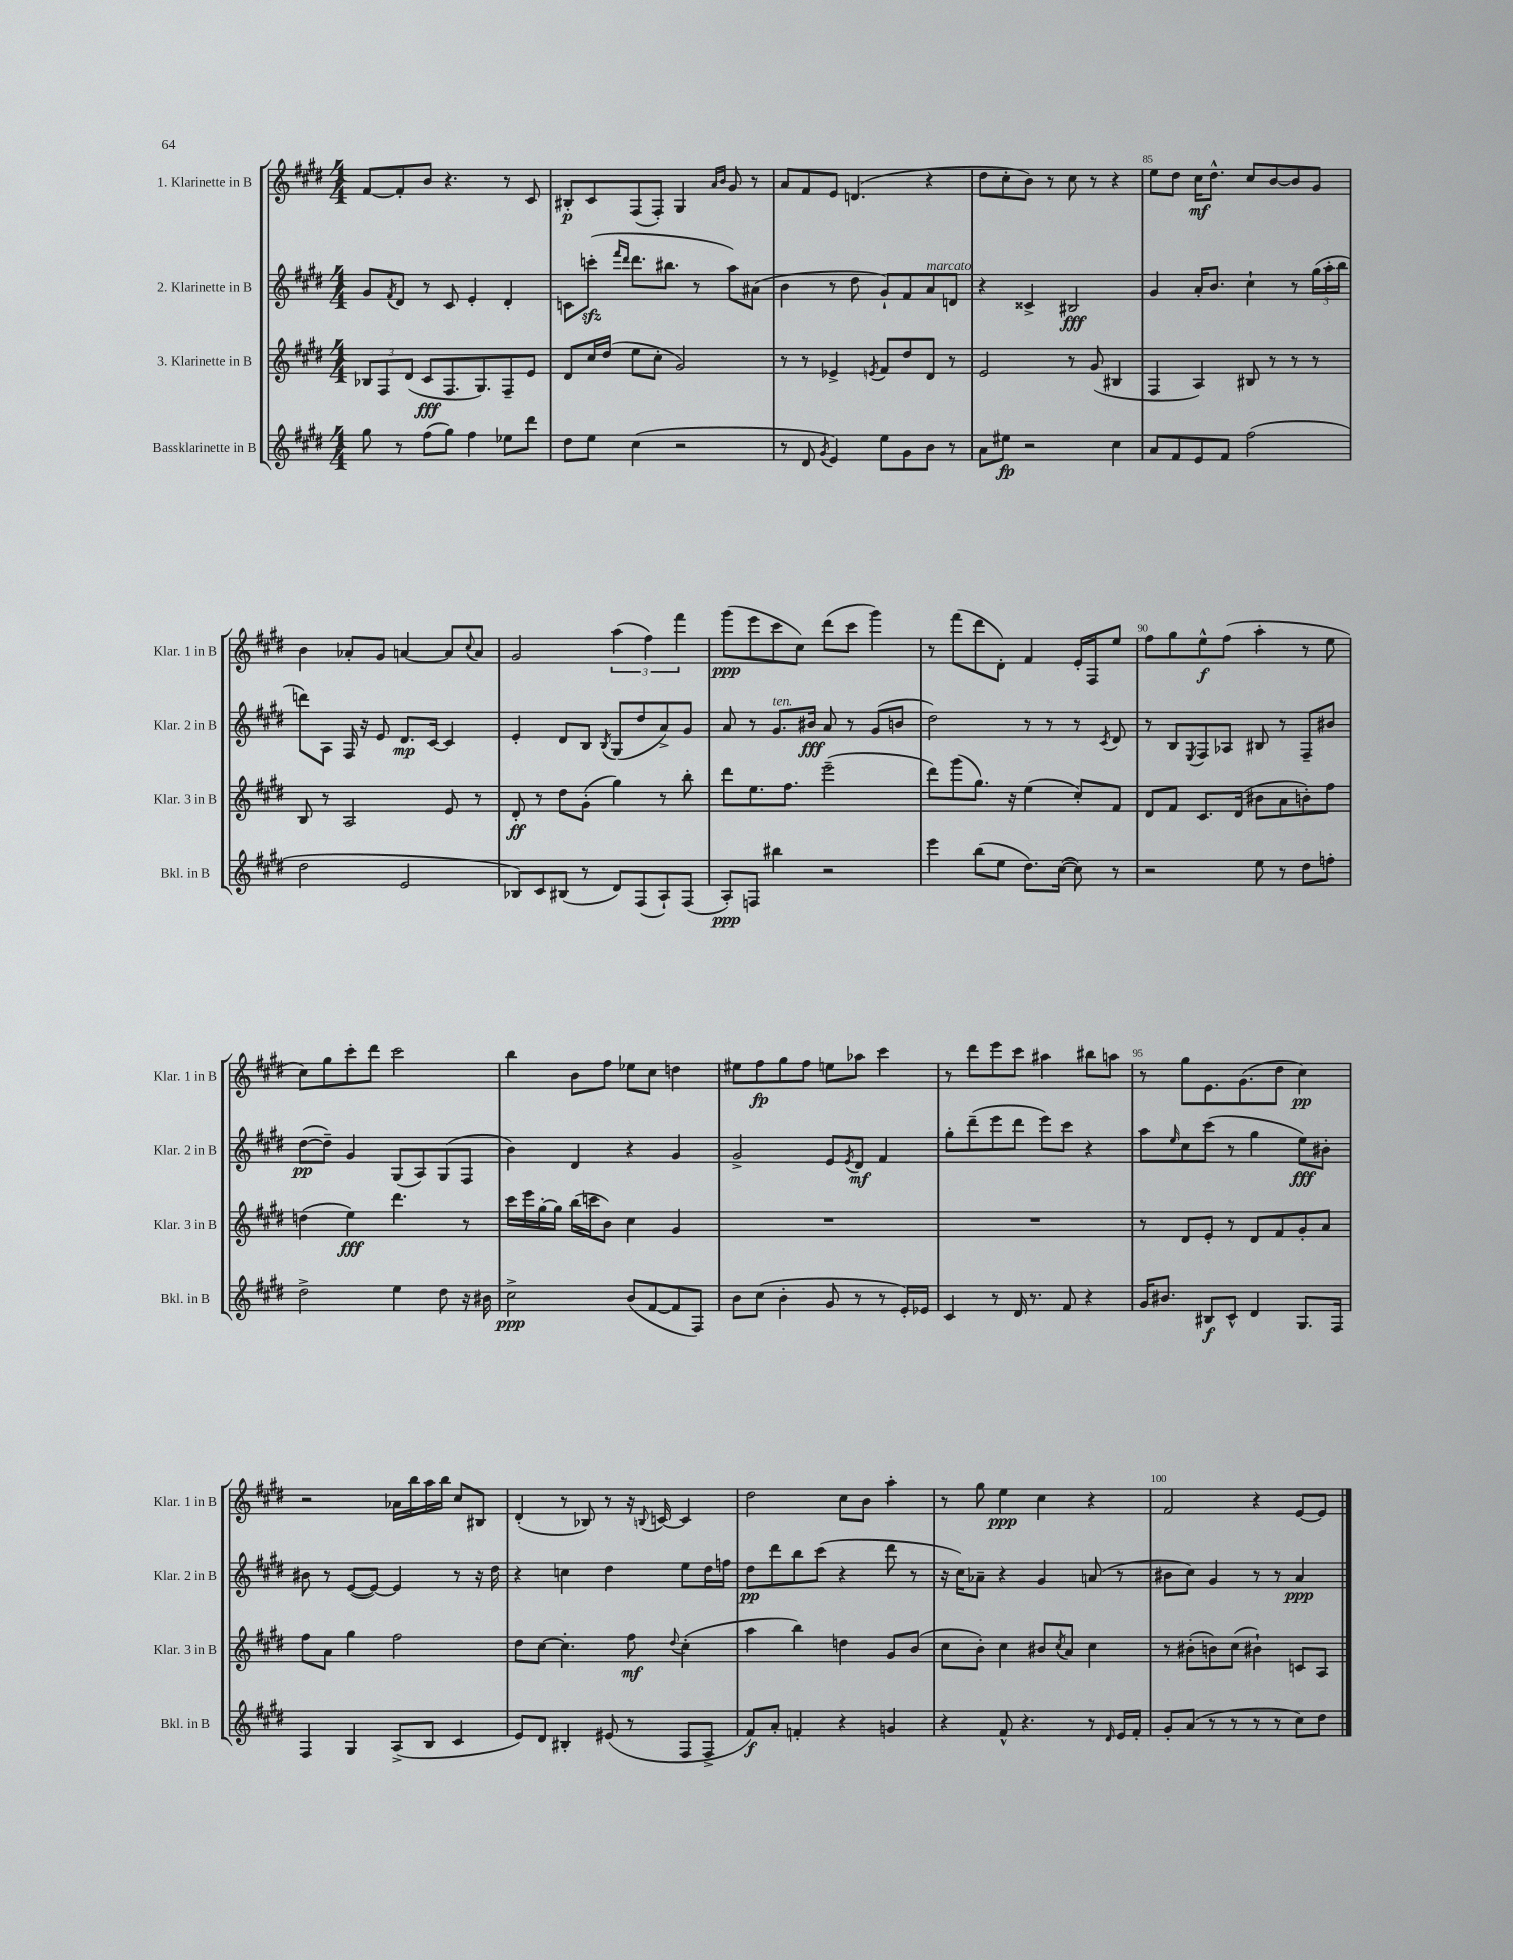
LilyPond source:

<<
\new StaffGroup <<
\new Staff = "s0" \with { instrumentName = "1. Klarinette in B" shortInstrumentName = "Klar. 1 in B" } {
    \clef treble \key e \major \numericTimeSignature \time 4/4
    fis'8~ fis'8-. b'8 r4. r8 cis'8 |
    bis8-.\p cis'8 fis8( fis8-.) gis4 \grace { a'16 b'16 } gis'8 r8 |
    a'8 fis'8 e'8 d'4.( r4 |
    dis''8 cis''8-. b'8) r8 cis''8 r8 r4 |
    e''8 dis''8 cis''16\mf dis''8.-^ cis''8 b'8~ b'8 gis'8 |
    b'4 aes'8-. gis'8 a'4~ a'8 \appoggiatura { cis''8 } a'8 |
    gis'2 \tuplet 3/2 { a''4( fis''4) fis'''4 } |
    gis'''8\ppp( e'''8 cis'''8 cis''8) dis'''8( cis'''8 gis'''4) |
    r8 fis'''8( dis'''8 dis'8-.) fis'4 e'16-. fis16 e''8 |
    fis''8 gis''8 e''8-^\f fis''8( a''4-. r8 e''8 |
    cis''8) gis''8 cis'''8-. dis'''8 cis'''2 |
    b''4 b'8 fis''8 ees''8 cis''8 d''4 |
    eis''8 fis''8\fp gis''8 fis''8 e''8 aes''8 cis'''4 |
    r8 dis'''8 e'''8 cis'''8 ais''4 bis''8 a''8 |
    r8 gis''8 e'8. gis'8.( dis''8 cis''4\pp) |
    r2 aes'16 b''16 a''16 b''16 cis''8 bis8 |
    dis'4-.( r8 bes8) r8 r16 \appoggiatura { b8 } c'16~ c'4 |
    dis''2 cis''8 b'8 a''4-. |
    r8 gis''8 e''4\ppp cis''4 r4 |
    fis'2 r4 e'8~ e'8 \bar "|." |
}
\new Staff = "s1" \with { instrumentName = "2. Klarinette in B" shortInstrumentName = "Klar. 2 in B" } {
    \clef treble \key e \major \numericTimeSignature \time 4/4
    gis'8 \acciaccatura { fis'8 } dis'8 r8 cis'8 e'4-. dis'4-. |
    c'8 c'''8-.\sfz( \grace { fis'''16 dis'''16 } dis'''8. bis''8. r8 a''8) ais'8( |
    b'4 r8 dis''8 gis'8-!) fis'8 a'8^\markup { \italic "marcato" } d'8 |
    r4 cisis'4-> bis2\fff |
    gis'4 a'16-. b'8. cis''4-! r8 \tuplet 3/2 { gis''16( a''16-. b''16 } |
    d'''8) a8 fis16 r16 e'8 dis'8.\mp cis'16~ cis'4 |
    e'4-. dis'8 b8 \acciaccatura { b8 } gis8( dis''8 a'8->) gis'8 |
    a'8 r8 gis'8.^\markup { \italic "ten." } bis'16\fff a'8 r8 gis'8( b'8 |
    dis''2) r8 r8 r8 \acciaccatura { cis'8 } dis'8 |
    r8 b8 \acciaccatura { e8 } fis8 aes8 bis8 r8 fis8-- bis'8 |
    dis''8~\pp( dis''8--) gis'4 gis8( a8) gis8( fis8 |
    b'4) dis'4 r4 gis'4 |
    gis'2-> e'8 \acciaccatura { e'8 } dis'8\mf fis'4 |
    gis''8-. dis'''8--( e'''8 dis'''8 e'''8) cis'''8 r4 |
    a''8 \grace { e''16 } cis''8 cis'''8( r8 gis''4 e''8\fff) bis'8-. |
    bis'8 r8 e'8~( e'8~) e'4 r8 r16 dis''16 |
    r4 c''4 dis''4 e''8 dis''16 f''16 |
    dis''8\pp dis'''8 b''8 cis'''8( r4 dis'''8 r8 |
    r16 cis''16) aes'8-- r4 gis'4 a'8( r8 |
    bis'8 cis''8) gis'4 r8 r8 a'4\ppp \bar "|." |
}
\new Staff = "s2" \with { instrumentName = "3. Klarinette in B" shortInstrumentName = "Klar. 3 in B" } {
    \clef treble \key e \major \numericTimeSignature \time 4/4
    \tuplet 3/2 { bes8 fis8 dis'8( } cis'8\fff fis8. gis8.) fis8-- e'8 |
    dis'8 cis''16 dis''16( e''8 cis''8-. gis'2) |
    r8 r8 ees'4-> \acciaccatura { e'8 } fis'8 dis''8 dis'8 r8 |
    e'2 r8 gis'8( bis4 |
    fis4 a4) bis8 r8 r8 r8 |
    b8 r8 a2 e'8 r8 |
    dis'8-.\ff r8 dis''8 gis'8-.( gis''4) r8 b''8-. |
    dis'''8 e''8. fis''8. e'''2--( |
    dis'''8) gis'''8( gis''8.) r16 e''4( cis''8-.) fis'8 |
    dis'8 fis'8 cis'8. dis'16( bis'8 a'8 b'8-.) fis''8 |
    d''4( e''4\fff) dis'''4. r8 |
    cis'''16 e'''16 gis''16~-. gis''16 b''16( c'''16 b'8) cis''4 gis'4 |
    R1 |
    R1 |
    r8 dis'8 e'8-. r8 dis'8 fis'8 gis'8-. a'8 |
    fis''8 a'8 gis''4 fis''2 |
    dis''8 cis''8~ cis''4.-. fis''8\mf \appoggiatura { dis''8 } cis''4-.( |
    a''4 b''4) d''4 gis'8 b'8( |
    cis''8 b'8-.) cis''4 bis'8 \acciaccatura { cis''8 } a'8 cis''4 |
    r8 bis'8-.( b'8) cis''8( bis'4-!) c'8 a8 \bar "|." |
}
\new Staff = "s3" \with { instrumentName = "Bassklarinette in B" shortInstrumentName = "Bkl. in B" } {
    \clef treble \key e \major \numericTimeSignature \time 4/4
    gis''8 r8 fis''8( gis''8) fis''4 ees''8 dis'''8 |
    dis''8 e''8 cis''4( r2 |
    r8 dis'8 \acciaccatura { gis'8 } e'4) e''8 gis'8 b'8 r8 |
    a'8 eis''8\fp r2 cis''4 |
    a'8 fis'8 e'8 fis'8 fis''2( |
    dis''2 e'2 |
    bes8) cis'8 bis8( r8 dis'8) fis8( a8-!) fis8( |
    a8-.\ppp) f8 bis''4 r2 |
    e'''4 b''8( e''8 dis''8.) cis''16~( cis''8) r8 |
    r2 e''8 r8 dis''8 f''8-. |
    dis''2-> e''4 dis''8 r16 bis'16 |
    cis''2->\ppp b'8( fis'8~ fis'8 fis8) |
    b'8 cis''8( b'4-. gis'8 r8 r8 e'16-.) ees'16 |
    cis'4 r8 dis'16 r8. fis'8 r4 |
    gis'16 bis'8. bis8\f cis'8-^ dis'4 gis8. fis16 |
    fis4 gis4 a8->( b8 cis'4 |
    e'8) dis'8 bis4-. eis'8( r8 fis8 fis8-> |
    fis'8\f) a'8-. f'4-. r4 g'4 |
    r4 fis'8-^ r4. r8 \grace { dis'16 } e'16 fis'16-. |
    gis'8-. a'8( r8 r8 r8 r8 cis''8) dis''8 \bar "|." |
}
>>
>>
\layout { \context { \Score currentBarNumber = #81 \override BarNumber.break-visibility = ##(#f #t #t) barNumberVisibility = #(every-nth-bar-number-visible 5) } }
